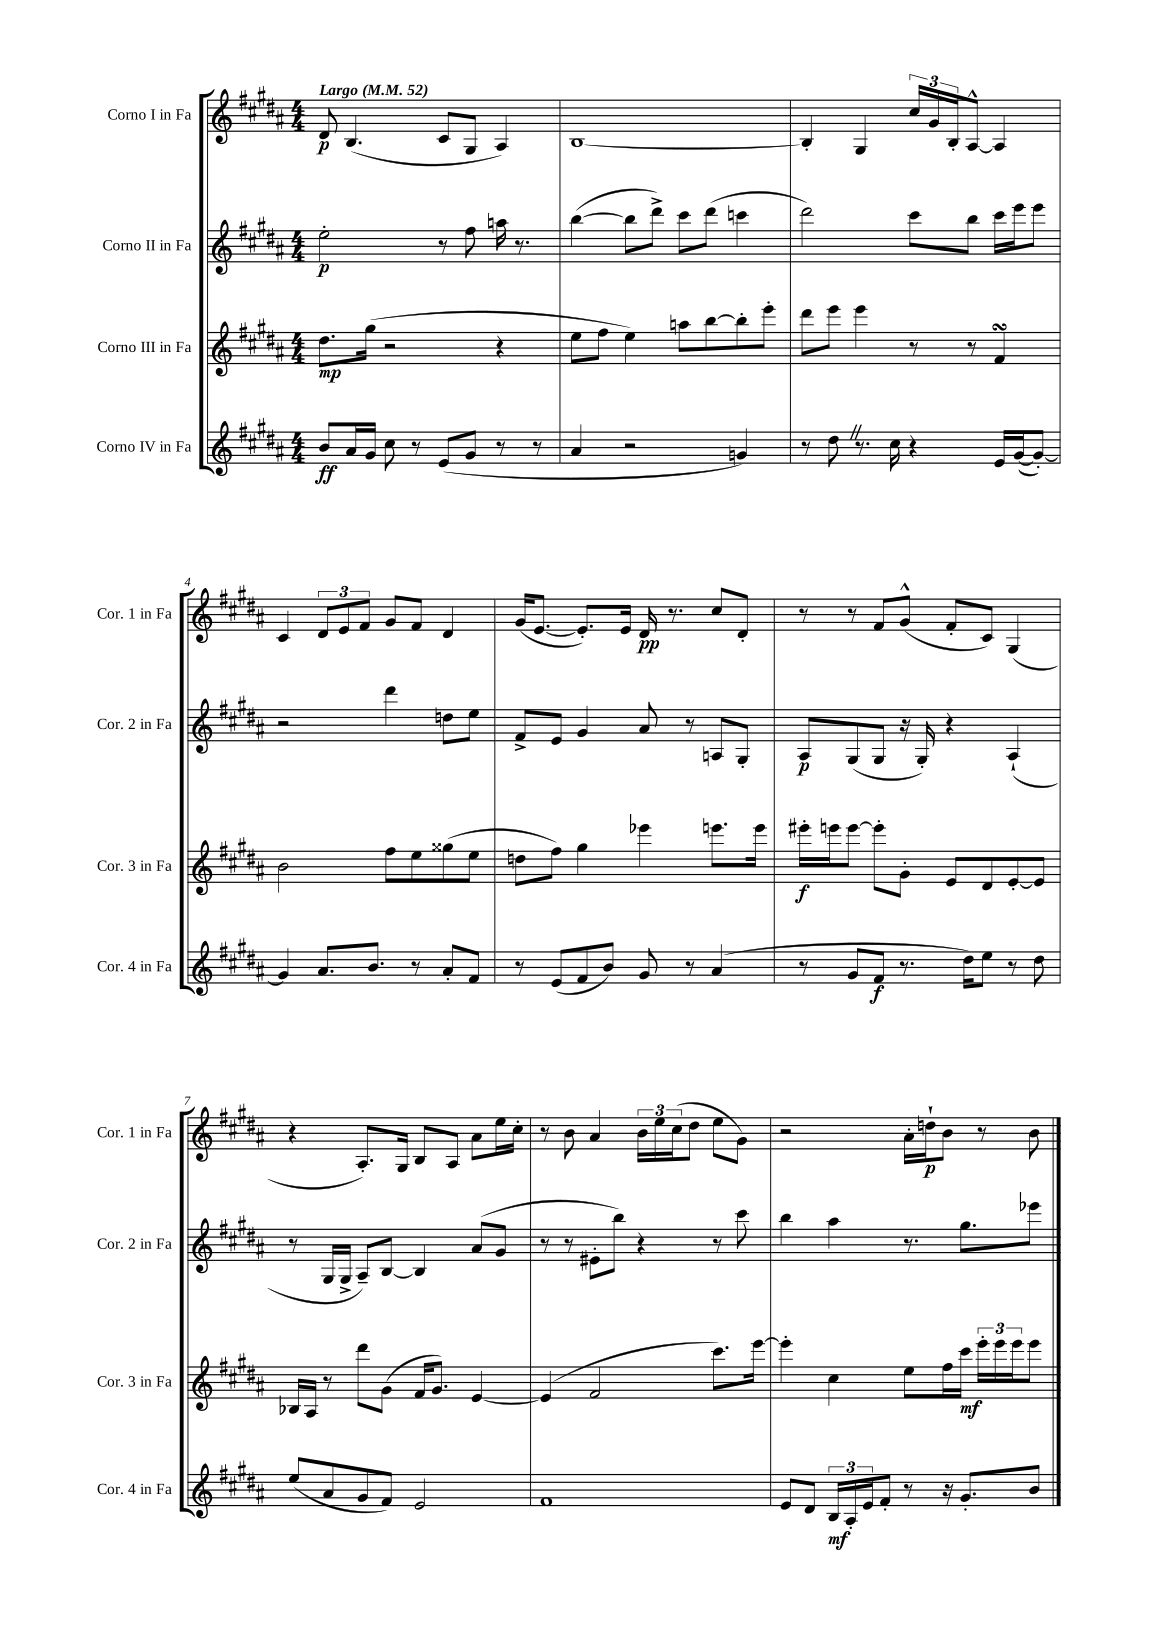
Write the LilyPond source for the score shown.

<<
\new StaffGroup <<
\new Staff = "s0" \with { instrumentName = "Corno I in Fa" shortInstrumentName = "Cor. 1 in Fa" } {
    \clef treble \key b \major \numericTimeSignature \time 4/4 \tempo "Largo" 4 = 52
    dis'8\p b4.( cis'8 gis8 ais4) |
    b1~ |
    b4-. gis4 \tuplet 3/2 { cis''16 gis'16 b16-. } ais8~-^ ais4 |
    cis'4 \tuplet 3/2 { dis'8 e'8 fis'8 } gis'8 fis'8 dis'4 |
    gis'16( e'8.~ e'8.-.) e'16 dis'16\pp r8. cis''8 dis'8-. |
    r8 r8 fis'8 gis'8-^( fis'8-. cis'8) gis4( |
    r4 ais8.-.) gis16 b8 ais8 ais'8 e''16 cis''16-. |
    r8 b'8 ais'4 \tuplet 3/2 { b'16 e''16 cis''16( } dis''8 e''8 gis'8) |
    r2 ais'16-. d''16-!\p b'8 r8 b'8 \bar "|." |
}
\new Staff = "s1" \with { instrumentName = "Corno II in Fa" shortInstrumentName = "Cor. 2 in Fa" } {
    \clef treble \key b \major \numericTimeSignature \time 4/4
    e''2-.\p r8 fis''8 a''16 r8. |
    b''4~( b''8 dis'''8->) cis'''8 dis'''8( c'''4 |
    dis'''2) cis'''8 b''8 cis'''16 e'''16 e'''8 |
    r2 dis'''4 d''8 e''8 |
    fis'8-> e'8 gis'4 ais'8 r8 a8 gis8-. |
    ais8\p gis8( gis8 r16 gis16-.) r4 ais4-!( |
    r8 gis16 gis16-> ais8--) b8~ b4 ais'8( gis'8 |
    r8 r8 eis'8-. b''8) r4 r8 cis'''8 |
    b''4 ais''4 r8. gis''8. ees'''8 \bar "|." |
}
\new Staff = "s2" \with { instrumentName = "Corno III in Fa" shortInstrumentName = "Cor. 3 in Fa" } {
    \clef treble \key b \major \numericTimeSignature \time 4/4
    dis''8.\mp gis''16( r2 r4 |
    e''8 fis''8 e''4) a''8 b''8~ b''8-. e'''8-. |
    dis'''8 e'''8 e'''4 r8 r8 fis'4\turn |
    b'2 fis''8 e''8 gisis''8( e''8 |
    d''8 fis''8) gis''4 ees'''4 e'''8. e'''16 |
    eis'''16-.\f e'''16 e'''8~ e'''8-. gis'8-. e'8 dis'8 e'8~-. e'8 |
    bes16 ais16 r8 dis'''8 gis'8( fis'16 gis'8.) e'4~ |
    e'4( fis'2 cis'''8.) e'''16~ |
    e'''4-. cis''4 e''8 fis''16 cis'''16\mf \tuplet 3/2 { e'''16-. e'''16 e'''16 } e'''8 \bar "|." |
}
\new Staff = "s3" \with { instrumentName = "Corno IV in Fa" shortInstrumentName = "Cor. 4 in Fa" } {
    \clef treble \key b \major \numericTimeSignature \time 4/4
    b'8\ff ais'16 gis'16 cis''8 r8 e'8( gis'8 r8 r8 |
    ais'4 r2 g'4) |
    r8 dis''8 \once \override BreathingSign.text = \markup { \musicglyph "scripts.caesura.straight" } \breathe r8. cis''16 r4 e'16 gis'16~( gis'8~-.) |
    gis'4 ais'8. b'8. r8 ais'8-. fis'8 |
    r8 e'8( fis'8 b'8) gis'8 r8 ais'4( |
    r8 gis'8 fis'8\f r8. dis''16) e''8 r8 dis''8 |
    e''8( ais'8 gis'8 fis'8) e'2 |
    fis'1 |
    e'8 dis'8 \tuplet 3/2 { b16\mf ais16-. e'16 } fis'8-. r8 r16 gis'8.-. b'8 \bar "|." |
}
>>
>>
